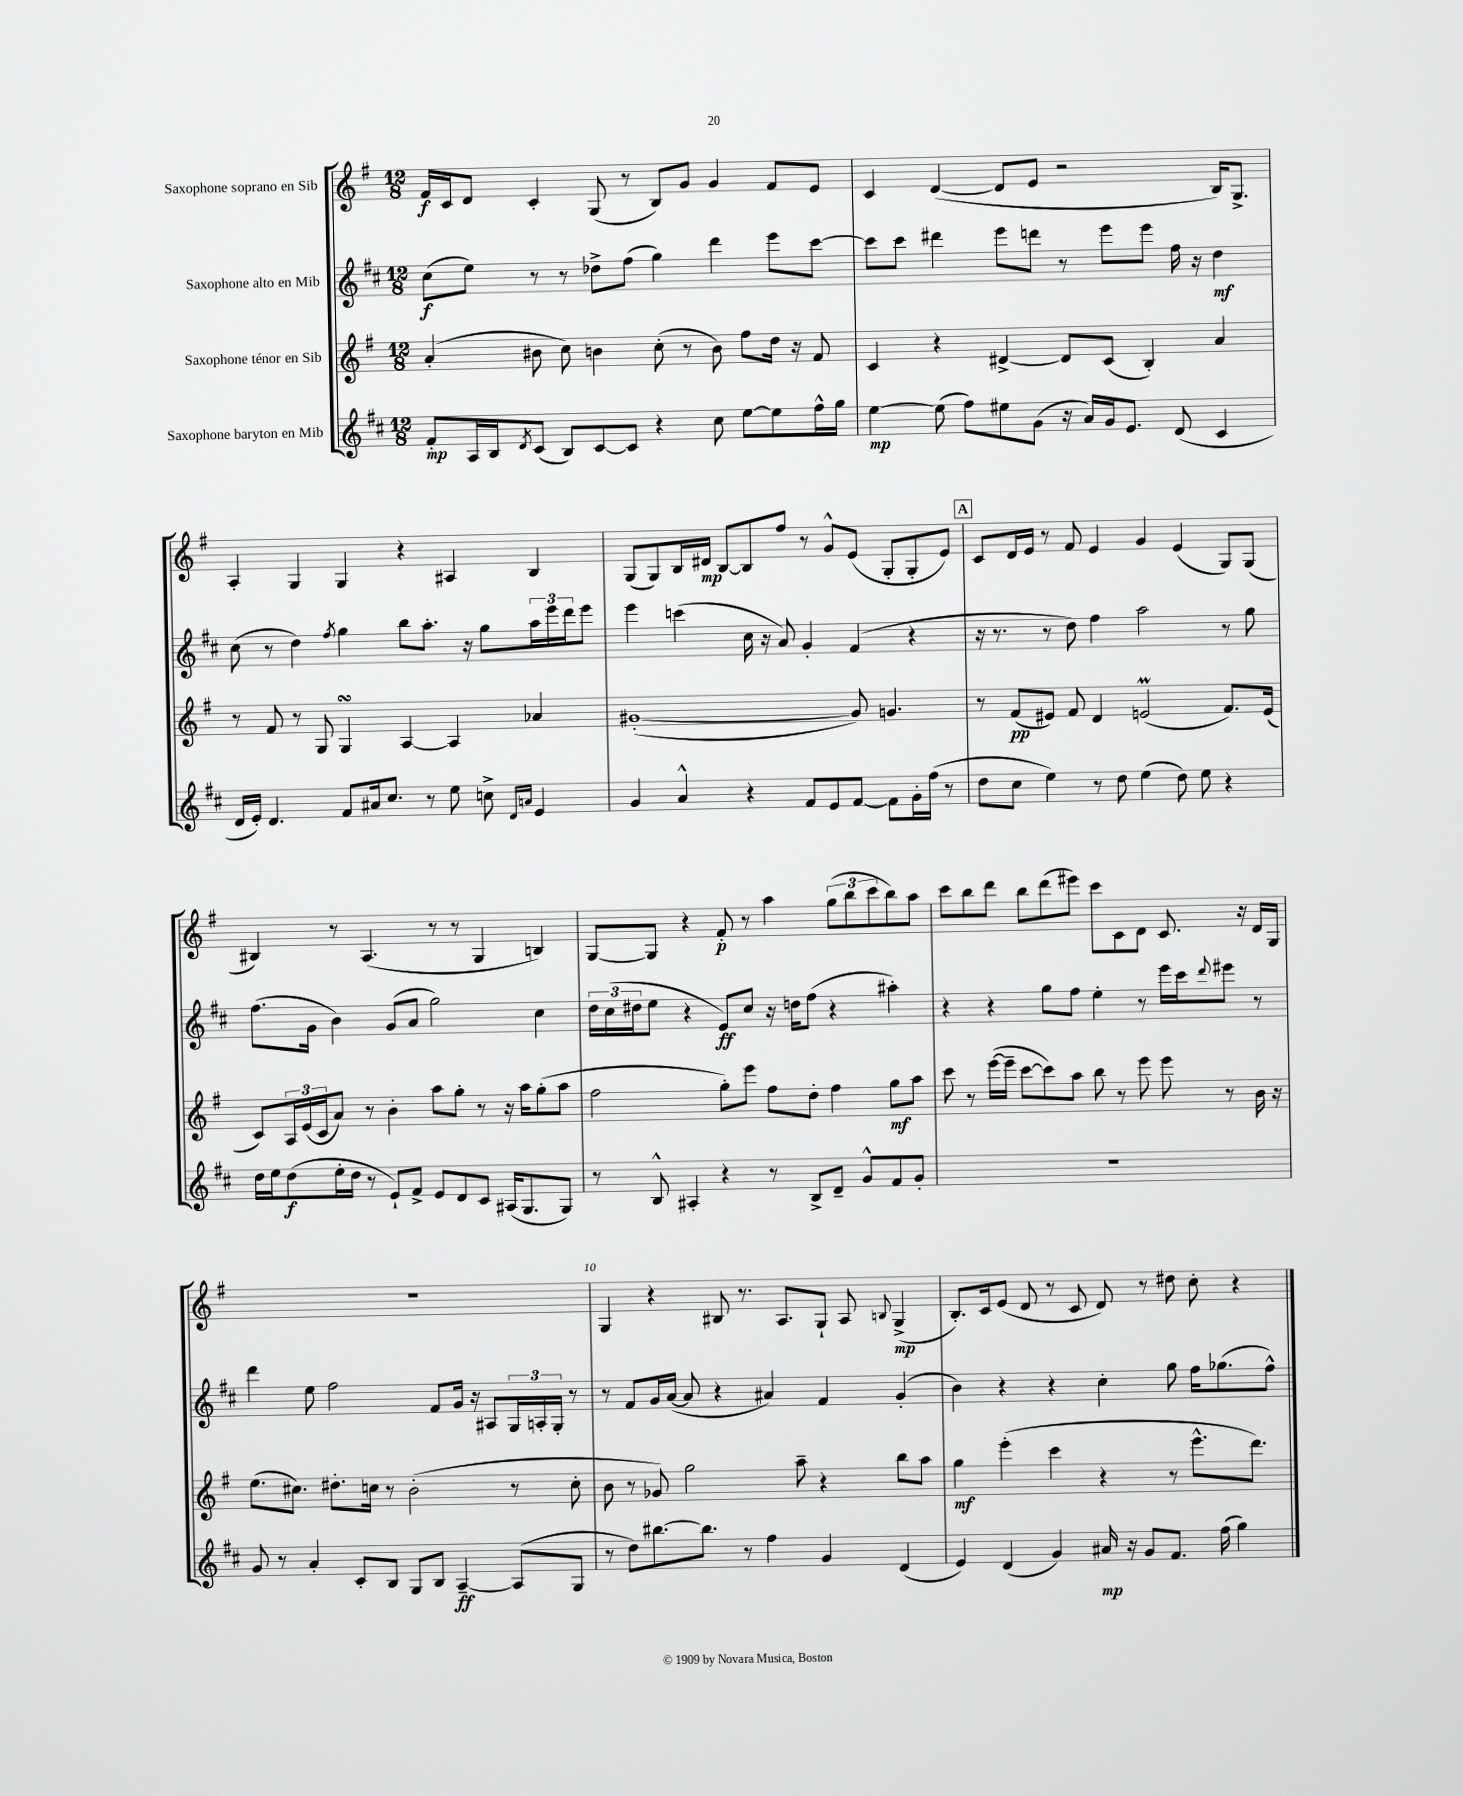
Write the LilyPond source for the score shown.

<<
\new StaffGroup <<
\new Staff = "s0" \with { instrumentName = "Saxophone soprano en Sib" } {
    \clef treble \key g \major \numericTimeSignature \time 12/8
    fis'16\f c'16 d'8 c'4-. g8( r8 b8) g'8 g'4 fis'8 e'8 |
    c'4 d'4~( d'8 e'8 r2 b16) g8.-> |
    a4-. g4 g4 r4 ais4 b4 |
    g8( g8) b16 dis'16\mp b8~ b8 fis''8 r8 g'8-^ e'8( g8-. g8-. e'8) |
    \mark \markup { \box "A" } c'8 d'16 e'16 r8 fis'8 e'4 g'4 e'4( g8) g8( |
    bis4) r8 a4.( r8 r8 g4 b4) |
    g8~ g8 r4 fis'8-.\p r8 a''4 \tuplet 3/2 { g''8( b''8 c'''8 } b''8) a''8 |
    c'''8 b''8 d'''8 b''8 d'''8( eis'''8) c'''8 c'8 d'8 c'8. r16 d'16 g16 |
    R1. |
    g4 r4 bis8 r8. a8. g8-! a8 \appoggiatura { b8 } g4->\mp( |
    b8.-.) c'16 e'8( d'8 r8 c'8 d'8) r8 dis''8 c''8-. r4 \bar "|." |
}
\new Staff = "s1" \with { instrumentName = "Saxophone alto en Mib" } {
    \clef treble \key d \major \numericTimeSignature \time 12/8
    cis''8\f( e''8) r8 r8 des''8-> fis''8( g''4) d'''4 e'''8 cis'''8~ |
    cis'''8 cis'''8 dis'''4 e'''8 d'''8 r8 e'''8 e'''8 fis''16 r16 d''4\mf |
    cis''8( r8 d''4) \acciaccatura { fis''8 } g''4 b''8 a''8.-. r16 g''8 \tuplet 3/2 { a''16 e'''16 d'''16 } e'''8 |
    e'''4 c'''4( cis''16 r16 a'8) g'4-. fis'4( r4 |
    \mark \markup { \box "A" } r16 r8. r8 d''8) fis''4 a''2 r8 g''8 |
    fis''8.( g'16 b'4) g'8( a'8 g''2) cis''4 |
    \tuplet 3/2 { d''16 cis''16( dis''16 } e''8 r4 e'8\ff) cis''8 r16 d''16 fis''8( r4 ais''4-.) |
    r4 r4 g''8 fis''8 e''4-. r8 e'''16 cis'''16 \appoggiatura { d'''8 } eis'''8 r8 |
    d'''4 e''8 fis''2 fis'8 g'16 r16 ais8 \tuplet 3/2 { g16 a16-. g16-. } r8 |
    r8 fis'8 g'16 a'16~( a'8 r4 ais'4) fis'4 g'4-.( |
    b'4) r4 r4 cis''4-. g''8 fis''16 ges''8.( fis''8-^) \bar "|." |
}
\new Staff = "s2" \with { instrumentName = "Saxophone ténor en Sib" } {
    \clef treble \key g \major \numericTimeSignature \time 12/8
    a'4-.( bis'8 c''8) b'4 c''8-.( r8 b'8) fis''8 d''16 r16 fis'8 |
    c'4 r4 dis'4~-> dis'8 c'8( b4-.) a'4 |
    r8 fis'8 r8 g8 g4\turn a4~ a4 aes'4 |
    gis'1~-.( gis'8) g'4. |
    \mark \markup { \box "A" } r8 fis'8\pp( eis'8) fis'8 d'4 e'2\prall( fis'8.) e'16( |
    c'8) \tuplet 3/2 { a16 e'16( c'16 } a'8) r8 b'4-. a''8 g''8-. r8 r16 a''16 g''8-.( a''8 |
    fis''2 g''8-.) e'''8 fis''8 d''8-. fis''4 g''8\mf a''8 |
    c'''8 r8 e'''16~( e'''16-- c'''8~ c'''8) a''8 b''8 r8 e'''8 e'''8 r8 b'16 r16 |
    e''8.( cis''8.) dis''8.-. c''16 r8 b'2-.( r8 c''8-. |
    b'8 r8 ges'8) g''2 a''8-- r4 b''8 a''8 |
    g''4\mf e'''4-.( c'''4 r4 r8 e'''8.-^ d'''8.) \bar "|." |
}
\new Staff = "s3" \with { instrumentName = "Saxophone baryton en Mib" } {
    \clef treble \key d \major \numericTimeSignature \time 12/8
    fis'8-.\mp a16 b16 \acciaccatura { d'8 } cis'8( b8) cis'8~ cis'8 r4 cis''8 e''8~ e''8 fis''16-^ g''16 |
    e''4~\mp e''8( fis''8) eis''8 g'8( r16 a'16) g'16 e'8. d'8( cis'4 |
    d'16 e'16-.) d'4. fis'8 ais'16 cis''8. r8 e''8 c''8-> \grace { d'16 a'16 } e'4 |
    g'4 a'4-^ r4 fis'8 e'8 fis'8~ fis'8 g'16-. fis''16( r8 |
    \mark \markup { \box "A" } d''8 cis''8 e''4) r8 d''8 e''4( d''8) e''8 r4 |
    d''16 e''16 d''8\f( e''16-. d''16 r8 e'8-!) fis'8-> e'8 d'8 cis'8 ais16( g8. g8) |
    r8 b8-^ ais4-. r4 r8 b8-> d'8-- g'8-^ fis'8 g'8-. |
    R1. |
    g'8 r8 a'4-. cis'8-. b8 g8 b8 a4~--\ff a8( g8 |
    r8 d''8) bis''8.~ bis''8. r8 fis''4 g'4 d'4( |
    e'4) d'4( g'4) ais'16\mp r16 g'8 fis'8. fis''16( g''4) \bar "|." |
}
>>
>>
\layout { \context { \Score \override BarNumber.break-visibility = ##(#f #t #t) barNumberVisibility = #(every-nth-bar-number-visible 5) } }
